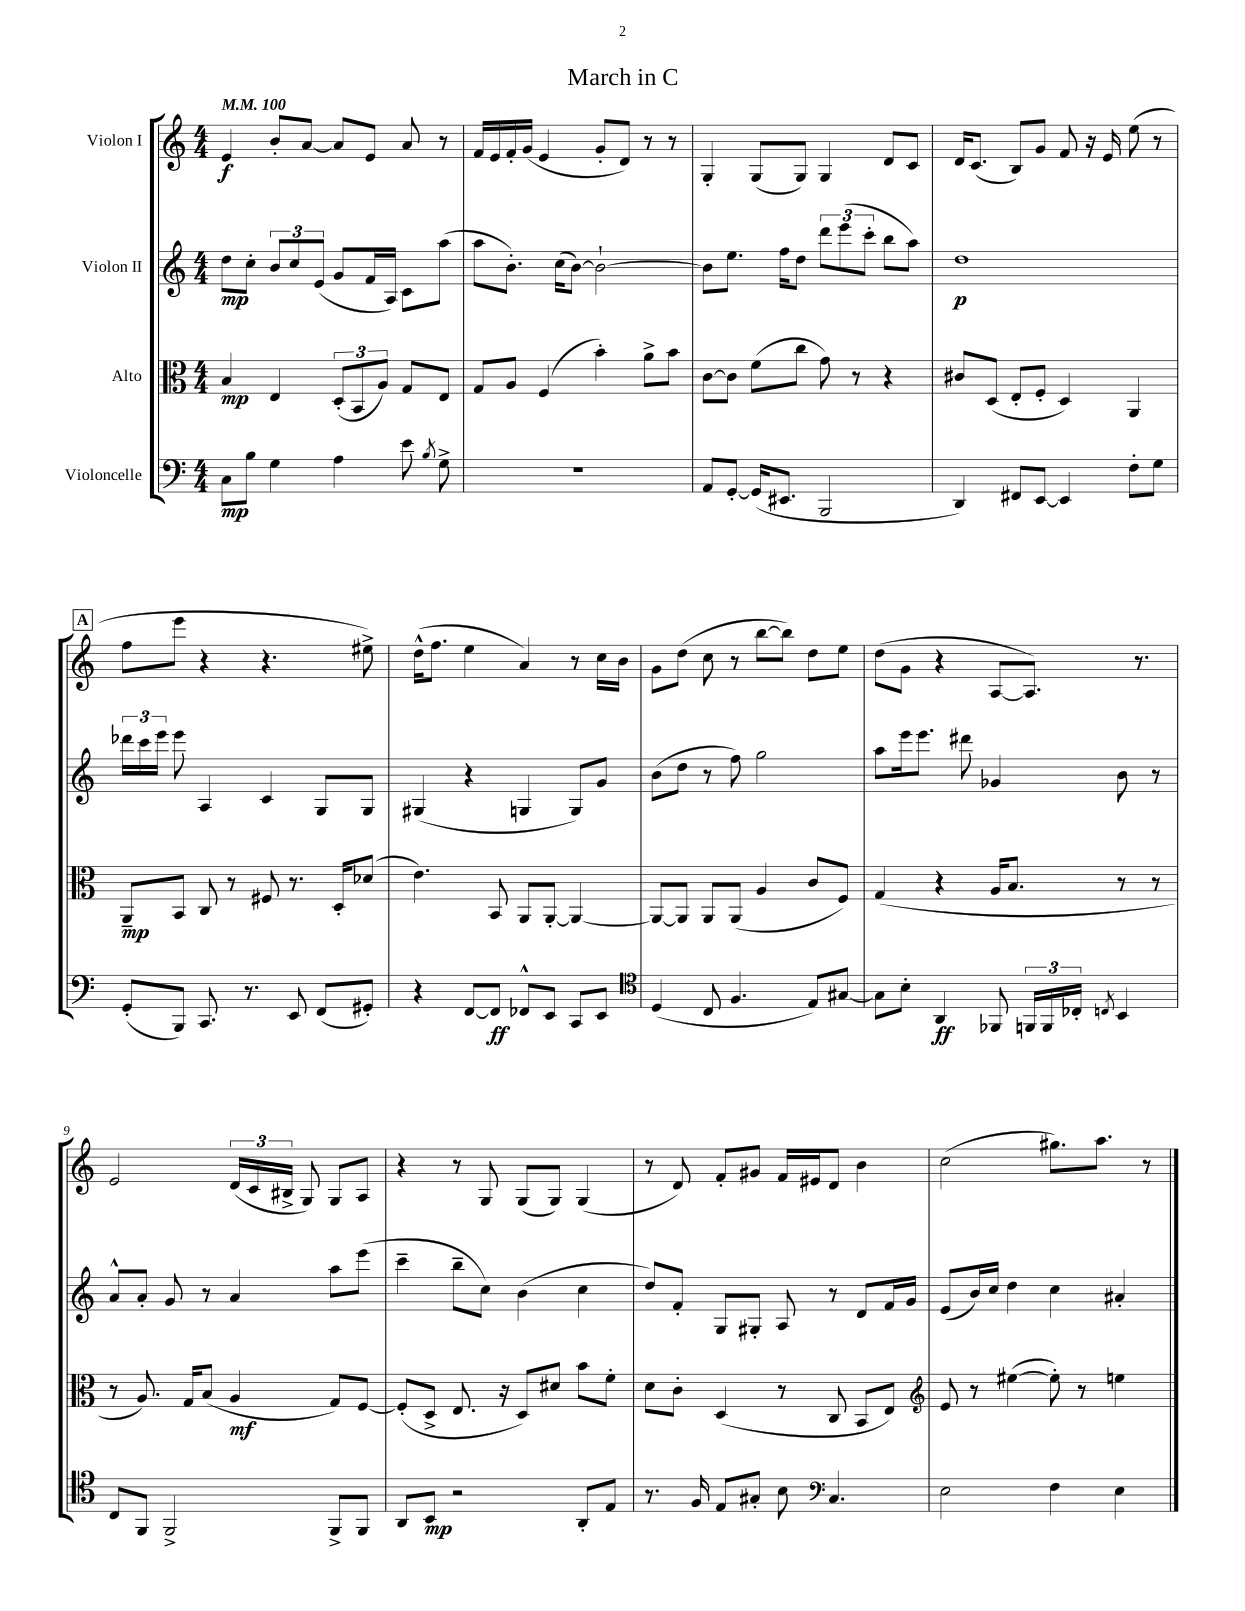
\header { title = "March in C" }
<<
\new StaffGroup <<
\new Staff = "s0" \with { instrumentName = "Violon I" } {
    \clef treble \key c \major \numericTimeSignature \time 4/4 \tempo 4 = 100
    \autoBeamOff e'4\f b'8[-. a'8]~ a'8[ e'8] a'8 r8 |
    f'16[ e'16 f'16-. g'16]( e'4 g'8[-. d'8]) r8 r8 |
    g4-. g8[( g8]) g4 d'8[ c'8] |
    d'16[ c'8.]( b8[) g'8] f'8 r16 e'16 e''8( r8 |
    \mark \markup { \box "A" } f''8[ e'''8] r4 r4. eis''8->) |
    d''16[-^( f''8.] e''4 a'4) r8 c''16[ b'16] |
    g'8[ d''8]( c''8 r8 b''8[~ b''8]) d''8[ e''8] |
    d''8[( g'8] r4 a8[~ a8.]) r8. |
    e'2 \tuplet 3/2 { d'16[( c'16 bis16]-> } g8) g8[ a8] |
    r4 r8 g8 g8[( g8]) g4( |
    r8 d'8) f'8[-. gis'8] f'16[ eis'16 d'8] b'4 |
    c''2( gis''8.[) a''8.] r8 \bar "|." |
}
\new Staff = "s1" \with { instrumentName = "Violon II" } {
    \clef treble \key c \major \numericTimeSignature \time 4/4
    \autoBeamOff d''8[\mp c''8]-. \tuplet 3/2 { b'8[ c''8 e'8]( } g'8[ f'16 a16]) c'8[ a''8]( |
    a''8[ b'8.]-.) c''16[( b'8]~) b'2~-! |
    b'8[ e''8.] f''16[ d''8] \tuplet 3/2 { d'''8[ e'''8( c'''8]-. } b''8[ a''8]) |
    d''1\p |
    \mark \markup { \box "A" } \tuplet 3/2 { des'''16[ c'''16 e'''16] } e'''8 a4 c'4 g8[ g8] |
    gis4( r4 g4 g8[) g'8] |
    b'8[( d''8] r8 f''8) g''2 |
    a''8[ e'''16 e'''8.] dis'''8 ges'4 b'8 r8 |
    a'8[-^ a'8]-. g'8 r8 a'4 a''8[ e'''8]( |
    c'''4-- b''8[-- c''8]) b'4( c''4 |
    d''8[) f'8]-. g8[ gis8]-. a8 r8 d'8[ f'16 g'16] |
    e'8[( b'16) c''16] d''4 c''4 ais'4-. \bar "|." |
}
\new Staff = "s2" \with { instrumentName = "Alto" } {
    \clef alto \key c \major \numericTimeSignature \time 4/4
    \autoBeamOff b4\mp e4 \tuplet 3/2 { d8[-.( b,8 a8]) } g8[ e8] |
    g8[ a8] f4( b'4-.) a'8[-> b'8] |
    c'8[~ c'8] f'8[( c''8] g'8) r8 r4 |
    cis'8[ d8]( e8[-. f8]-. d4) a,4 |
    \mark \markup { \box "A" } a,8[--\mp b,8] c8 r8 fis8 r8. d16[-. des'8]( |
    e'4.) b,8 a,8[ a,8]~-. a,4~ |
    a,8[~ a,8] a,8[ a,8]( a4 c'8[ f8]) |
    g4( r4 a16[ b8.] r8 r8 |
    r8 a8.) g16[ b8]( a4\mf g8[) f8]~ |
    f8[-.( d8]-> e8. r16 d8[) dis'8] b'8[ f'8]-. |
    d'8[ c'8]-. d4( r8 c8 b,8[ e8]) |
    \clef treble e'8 r8 eis''4~( eis''8-.) r8 e''4 \bar "|." |
}
\new Staff = "s3" \with { instrumentName = "Violoncelle" } {
    \clef bass \key c \major \numericTimeSignature \time 4/4
    \autoBeamOff c8[\mp b8] g4 a4 e'8 \acciaccatura { b8 } g8-> |
    R1 |
    a,8[ g,8]~-. g,16[( eis,8.] b,,2 |
    d,4) fis,8[ e,8]~ e,4 f8[-. g8] |
    \mark \markup { \box "A" } g,8[-.( b,,8]) c,8. r8. e,8 f,8[( gis,8]-.) |
    r4 f,8[~ f,8]\ff fes,8[-^ e,8] c,8[ e,8] |
    \clef tenor d4( c8 f4. e8[) gis8]~ |
    gis8[ b8]-. a,4\ff fes,8 \tuplet 3/2 { f,16[ f,16 ces16]-. } \acciaccatura { c8 } b,4 |
    c8[ f,8] f,2-> f,8[-> f,8] |
    a,8[ b,8]\mp r2 a,8[-. e8] |
    r8. f16 e8[ gis8]-. b8 \clef bass c4. |
    e2 f4 e4 \bar "|." |
}
>>
>>
